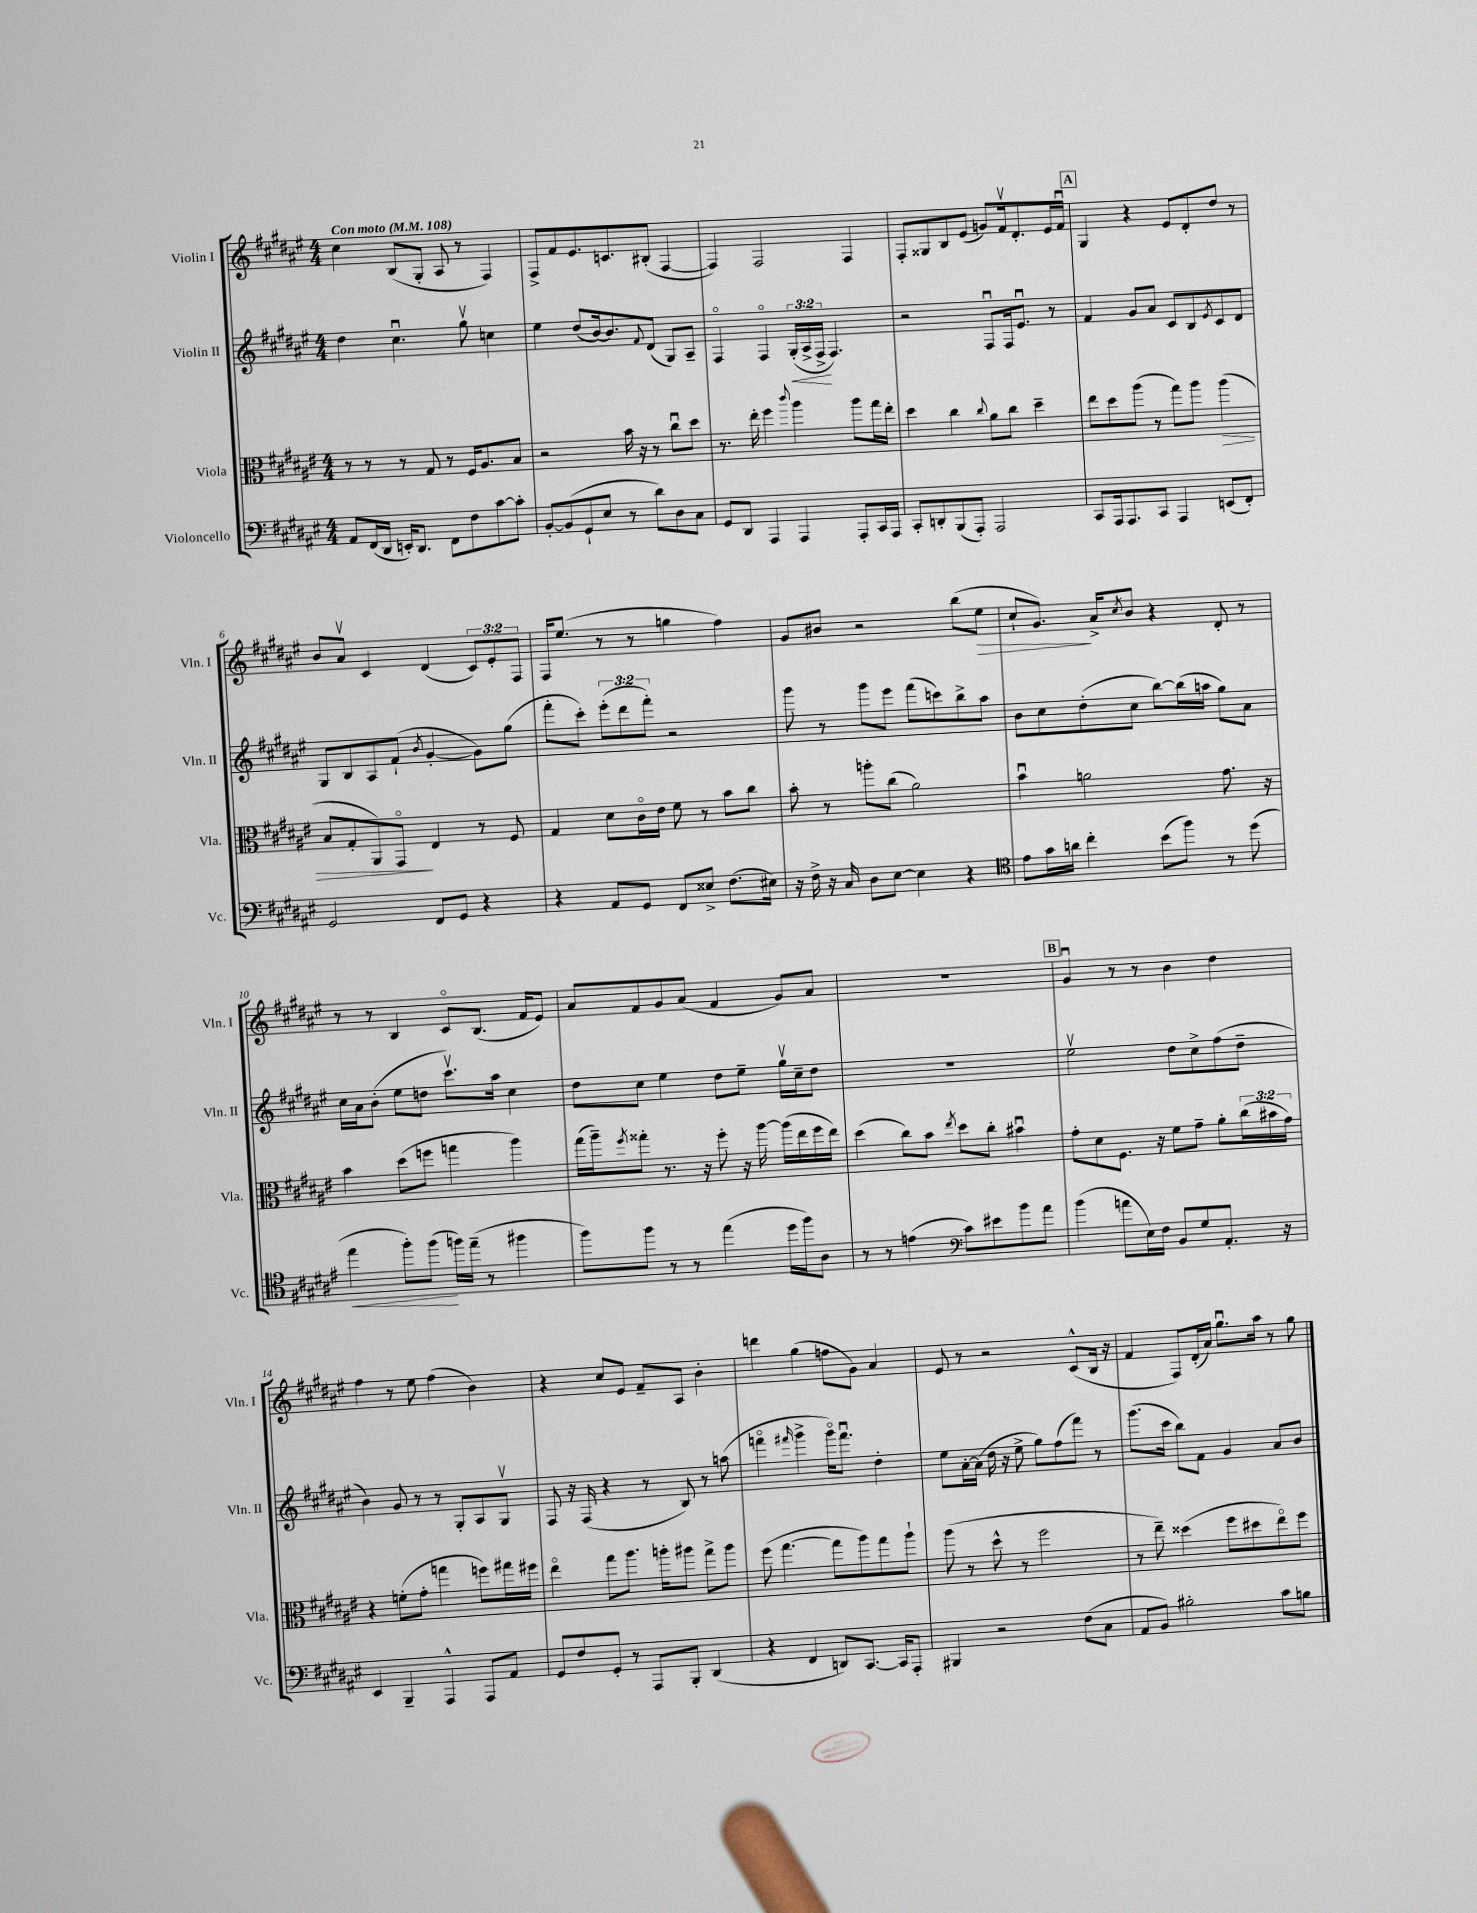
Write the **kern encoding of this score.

**kern	**dynam	**kern	**dynam	**kern	**dynam	**kern	**dynam
*part4	*part4	*part3	*part3	*part2	*part2	*part1	*part1
*staff4	*staff4	*staff3	*staff3	*staff2	*staff2	*staff1	*staff1
*I"Violoncello	*	*I"Viola	*	*I"Violin II	*	*I"Violin I	*
*I'Vc.	*	*I'Vla.	*	*I'Vln. II	*	*I'Vln. I	*
*clefF4	*	*clefC3	*	*clefG2	*	*clefG2	*
*k[f#c#g#d#a#e#]	*	*k[f#c#g#d#a#e#]	*	*k[f#c#g#d#a#e#]	*	*k[f#c#g#d#a#e#]	*
*M4/4	*	*M4/4	*	*M4/4	*	*M4/4	*
*MM108	*	*MM108	*	*MM108	*	*MM108	*
=1	=1	=1	=1	=1	=1	=1	=1
!	!	!	!	!	!	!LO:TX:a:B:t=Con moto	!
8AA#/L	.	8r	.	4dd#\	.	4cc#\	.
(16FF#/L	.	8r	.	.	.	.	.
16DD#/JJ	.	.	.	.	.	.	.
16EEn'/KL)	.	8r	.	4.cc#u\	.	(8B/L	.
8.DD#/J	.	.	.	.	.	.	.
.	.	8G#/	.	.	.	8G#'/J	.
8FF#\L	.	8r	.	.	.	8A#/	.
8F#\	.	16F#/KL	.	8gg#v\	.	8r	.
.	.	8.A#/	.	.	.	.	.
[8c#\	.	.	.	4ccn\	.	4F#/)	.
8c#'\J]	.	8B/J	.	.	.	.	.
=2	=2	=2	=2	=2	=2	=2	=2
[8BB'/L	.	2r	.	4ee#\	.	8F#^/L	.
(8BB/]	.	.	.	.	.	8f#/	.
8GG#`/	.	.	.	(8dd#/L	.	8.e#/	.
8E#/J	.	.	.	[16b/k)	.	.	.
.	.	.	.	8.b/]	.	8.cn/	.
8r	.	16b\	.	.	.	.	.
.	.	16r	.	.	.	.	.
.	.	.	.	8qqf#/	.	.	.
8d#\L)	.	8r	.	(8d#/J	.	(8B#X'/J	.
8D#\	.	8cc#u\L	.	8G#/L)	.	[4F#/	.
8C#\J	.	8dd#\J	.	8A#~/J	.	.	.
=3	=3	=3	=3	=3	=3	=3	=3
8GG#/L	.	8.r	.	4F#/	.	4F#/])	.
8DD#/J	.	.	.	.	.	.	.
.	.	16ee#'\	.	.	.	.	.
4AAA#/	.	4ff#\	.	4F#/	.	2F#/	.
.	.	8qqccc#/	.	.	.	.	.
!	!	!	!	!	!LO:HP:b	!	!
4AAA#/	.	4aa#\	.	(24G#'/LL	<	.	.
.	.	.	.	24A#^/	.	.	.
.	.	.	.	24F#^/JJ	.	.	.
.	.	.	.	4.F#/)	[	.	.
8AAA#'/L	.	8aa#\L	.	.	.	4F#/	.
16CC#/L	.	16gg#\L	.	.	.	.	.
16AAA#/JJ	.	16ee#'\JJ	.	.	.	.	.
=4	=4	=4	=4	=4	=4	=4	=4
8CC#'/L	.	4dd#\	.	2r	.	8F#'/L	.
8DDn'/	.	.	.	.	.	8G##X/	.
(8BBB/	.	4cc#\	.	.	.	8B/	.
8AAA#'/J)	.	.	.	.	.	(8e#/J	.
.	.	8qqcc#/	.	.	.	.	.
2AAA#/	.	8a#\L	.	8F#u/L	.	8gn/L)	.
.	.	8cc#\J	.	16F#/k	.	16f#v/k	.
.	.	.	.	8.e#u/J	.	8.d#'/	.
.	.	4dd#~\	.	.	.	.	.
.	.	.	.	8r	.	16e#/L	.
.	.	.	.	.	.	16f#u/JJ	.
!!LO:REH:place=s1:t=A
=5	=5	=5	=5	=5	=5	=5	=5
8CC#/L	.	8ee#\L	.	4f#/	.	4G#/	.
16AAA#/k	.	8dd#\	.	.	.	.	.
8.AAA#/	.	.	.	.	.	.	.
.	.	(8aa#\J	.	8g#/L	.	4r	.
8CC#/J	.	8r	.	8a#/J	.	.	.
4AAA#/	.	8gg#\L)	.	8c#/L	.	8e#/L	.
.	.	8aa#\J	.	8B/	.	8d#'/	.
.	.	.	.	8qe#/	.	.	.
!	!	!	!LO:HP:b	!	!	!	!
(8EEn/L	.	(4aa#\	>	8c#/	.	8dd#/J	.
8FF#'/J)	.	.	.	8d#/J	.	8r	.
!!LO:LB:g=z
=6	=6	=6	=6	=6	=6	=6	=6
2GG#/	.	8B/L	.	8G#/L	.	8b/L	.
.	.	8G#'/	.	8B/	.	8a#v/J	.
.	.	8AA#/)	.	8A#/	.	4c#/	.
.	.	8GG#/J	.	(8f#`/J	.	.	.
.	.	.	.	8qb/	.	.	.
8FF#/L	.	4E#/	]	[4g#'/	.	(4d#/	.
8GG#/J	.	.	.	.	.	.	.
4r	.	8r	.	8g#\L])	.	12c#/L)	.
.	.	.	.	.	.	12e#'/	.
.	.	8F#/	.	(8gg#\J	.	.	.
.	.	.	.	.	.	12F#/J	.
=7	=7	=7	=7	=7	=7	=7	=7
4r	.	4G#/	.	8fff#'\L	.	16F#/KL	.
.	.	.	.	.	.	(8.ee#/J	.
.	.	.	.	8ccc#'\J)	.	.	.
8AA#/L	.	8d#\L	.	(12eee#'\L	.	8r	.
.	.	.	.	12ddd#\	.	.	.
8GG#/J	.	16c#\L	.	.	.	8r	.
.	.	.	.	12fff#'\J)	.	.	.
.	.	16e#\JJ	.	.	.	.	.
8FF#/L	.	8f#\	.	2r	.	4ggn\	.
8E##X^/J	.	8r	.	.	.	.	.
(8.F#\L	.	8b\L	.	.	.	4ff#\)	.
.	.	8cc#\J	.	.	.	.	.
16E#X\Jk)	.	.	.	.	.	.	.
=8	=8	=8	=8	=8	=8	=8	=8
16r	.	8b'\	.	8ggg#\	.	8g#/L	.
16F#^\	.	.	.	.	.	.	.
16r	.	8r	.	8r	.	8b#X/J	.
16C#/	.	.	.	.	.	.	.
8D#\L	.	8aan'\L	.	8ggg#\L	.	2r	.
[8E#\J	.	(8cc#\J	.	8eee#\J	.	.	.
4E#\]	.	2a#\)	.	(8fff#\L	.	.	.
.	.	.	.	8cccn\)	.	.	.
4r	.	.	.	8bb^\	.	(8bb\L	.
!	!	!	!	!	!	!	!LO:HP:b
.	.	.	.	8aa#\J	.	8ee#\J	>
=9	=9	=9	=9	=9	=9	=9	=9
*clefC4	*	*	*	*	*	*	*
8e#\L	.	4bu\	.	8b\L	.	8cc#`/L	.
16g#\L	.	.	.	8cc#\	.	8.g#/J)	.
16an\JJ	.	.	.	.	.	.	.
4cc#'\	.	2an\	.	(8dd#'\	.	.	.
.	.	.	.	.	.	16a#^/KL	]
.	.	.	.	.	.	8qcc#/	.
.	.	.	.	8cc#\J	.	8b/J	.
(8b\L	.	.	.	[8bb\L)	.	4r	.
8ff#\J)	.	.	.	(16bb\L]	.	.	.
.	.	.	.	16aan\JJ	.	.	.
8r	.	8.g#\	.	8gg#\L)	.	8d#'/	.
(8dd#\	.	.	.	8a#\J	.	8r	.
.	.	16r	.	.	.	.	.
!!LO:LB:g=z
=10	=10	=10	=10	=10	=10	=10	=10
!	!LO:HP:b	!	!	!	!	!	!
4ee#\	<	4b\	.	16cc#\LL	.	8r	.
.	.	.	.	16a#\J	.	.	.
.	.	.	.	(8b'\J	.	8r	.
8ff#'\L)	.	(8dd#\L	.	8ee#\L	.	4B/	.
(8ff#\J	.	8ffn\J	.	8ddn\J	.	.	.
16ffn\LL)	[	4ggn\	.	8.ccc#v\L)	.	8c#/L	.
(16ee#~\JJ	.	.	.	.	.	.	.
8r	.	.	.	.	.	(8.B/J	.
.	.	.	.	16aa#\Jk	.	.	.
4ff#X\	.	4aa#\)	.	4cc#\	.	.	.
.	.	.	.	.	.	16f#/KL	.
.	.	.	.	.	.	8e#/J)	.
=11	=11	=11	=11	=11	=11	=11	=11
8ff#\L)	.	(16gg#\LL	.	8dd#\L	.	8a#/L	.
.	.	16aa#~\J)	.	.	.	.	.
.	.	8qff#/	.	.	.	.	.
8ff#\J	.	8gg##X'\J	.	8cc#\J	.	8f#/	.
8r	.	8.r	.	4ee#\	.	8g#/	.
8r	.	.	.	.	.	(8a#/J	.
.	.	16r	.	.	.	.	.
(4ee#\	.	8ff#'\	.	8dd#\L	.	4f#/	.
.	.	16r	.	8ee#~\J	.	.	.
.	.	[16aa#\	.	.	.	.	.
16dd#\LL	.	(16aa#\LL]	.	16gg#v\LL	.	8g#/L)	.
16ff#\J)	.	16ee#\	.	16cc#~\J	.	.	.
8A#\J	.	16ff#\	.	8dd#\J	.	8a#/J	.
.	.	16ee#\JJ)	.	.	.	.	.
=12	=12	=12	=12	=12	=12	=12	=12
8r	.	(4dd#\	.	1r	.	1r	.
8r	.	.	.	.	.	.	.
(4en\	.	8cc#\L)	.	.	.	.	.
.	.	8b\J	.	.	.	.	.
*clefF4	*	*	*	*	*	*	*
.	.	8qee#/	.	.	.	.	.
8c#\L)	.	8dd#\L	.	.	.	.	.
8e#X\	.	8cc#'\J	.	.	.	.	.
8b\	.	4b#Xu\	.	.	.	.	.
8a#\J	.	.	.	.	.	.	.
!!LO:REH:place=s1:t=B
=13	=13	=13	=13	=13	=13	=13	=13
(4b\	.	8g#'\L	.	2ee#v\	.	4g#u/	.
.	.	8d#\	.	.	.	.	.
8an\L	.	8.F#\J	.	.	.	8r	.
16E#\L)	.	.	.	.	.	8r	.
16F#\JJ	.	16r	.	.	.	.	.
8BB/L	.	8f#\L	.	8dd#\L	.	4b\	.
8G#/	.	8g#~\J	.	8cc#^\	.	.	.
8.AA#'/J	.	8a#'\L	.	(8ff#\	.	4dd#\	.
.	.	(24cc#\L	.	8dd#~\J	.	.	.
.	.	24b#X\	.	.	.	.	.
16r	.	.	.	.	.	.	.
.	.	24g#\JJ)	.	.	.	.	.
!!LO:LB:g=z
=14	=14	=14	=14	=14	=14	=14	=14
4EE#/	.	4r	.	4b\)	.	4ff#\	.
4BBB~/	.	(8fn'\L	.	8g#/	.	8r	.
.	.	8g#'\J	.	8r	.	8ee#\	.
4AAA#^^/	.	4ggn\	.	8r	.	(4ff#\	.
.	.	.	.	8G#'/L	.	.	.
8AAA#/L	.	8ffn\L)	.	8A#/	.	4b\)	.
8AA#/J	.	16gg#X\L	.	8G#v/J	.	.	.
.	.	16ff#X\JJ	.	.	.	.	.
=15	=15	=15	=15	=15	=15	=15	=15
8GG#/L	.	4ee#\	.	8F#/	.	4r	.
8F#/	.	.	.	16r	.	.	.
.	.	.	.	(16F#/	.	.	.
8GG#'/J	.	8gg#\L	.	4r	.	8cc#/L	.
8r	.	8.aa#\J	.	.	.	8e#/J	.
8AAA#/L	.	.	.	8r	.	8f#~/L	.
.	.	16aan'\KL	.	.	.	.	.
8BBB'/J	.	8aa#X\J	.	8B/)	.	8A#/J	.
(4DD#/	.	8gg#^\L	.	8r	.	4b'\	.
.	.	8aa#\J	.	(8aan\	.	.	.
=16	=16	=16	=16	=16	=16	=16	=16
4r	.	(8ff#\	.	4fffn\	.	4dddn\	.
.	.	[4.gg#\	.	.	.	.	.
.	.	.	.	16qqfff#X/	.	.	.
4FF#/	.	.	.	4ggg#^\	.	(4gg#\	.
8DDn/L)	.	8gg#\L]	.	16ggg#\KL)	.	8ffn\L	.
.	.	.	.	8.fff#u\J	.	.	.
[8.CC#/J	.	8aa#\)	.	.	.	8g#\J)	.
.	.	8gg#\	.	4dd#'\	.	4a#/	.
16CC#/KL]	.	.	.	.	.	.	.
8AAA#'/J	.	8aa#`\J	.	.	.	.	.
=17	=17	=17	=17	=17	=17	=17	=17
4BBB#X/	.	(8aa#\	.	8ee#\L	.	8e#/	.
.	.	8r	.	[16a#'\L	.	8r	.
.	.	.	.	(16a#\JJ]	.	.	.
2r	.	8dd#^^\	.	16dd#\	.	2r	.
.	.	.	.	16r	.	.	.
.	.	8r	.	8ee#^\	.	.	.
.	.	2ff#\	.	8gg#\L)	.	.	.
.	.	.	.	(8ff#\	.	.	.
(8F#\L	.	.	.	8fff#\J)	.	(8c#^^/L	.
8C#\J	.	.	.	8r	.	16B/Jk	.
.	.	.	.	.	.	16r	.
=18	=18	=18	=18	=18	=18	=18	=18
8AA#/L	.	8r	.	(8.ggg#\L	.	4f#/	.
8BB/J)	.	8ee#~\)	.	.	.	.	.
.	.	.	.	16ccc#\Jk	.	.	.
2B#X'\	.	(4dd##X\	.	8bb\L)	.	8F#/L)	.
.	.	.	.	8f#\J	.	(16d#'/L	.
.	.	.	.	.	.	16a#/JJ)	.
.	.	8ff#\L	.	4g#/	.	8.gg#u\L	.
.	.	8dd#X\	.	.	.	.	.
.	.	.	.	.	.	16aa#\Jk	.
8c#\L	.	8ee#\)	.	8a#/L	.	8r	.
8Bn\J	.	8ff#\J	.	8b/J	.	8gg#\	.
==	==	==	==	==	==	==	==
*-	*-	*-	*-	*-	*-	*-	*-
